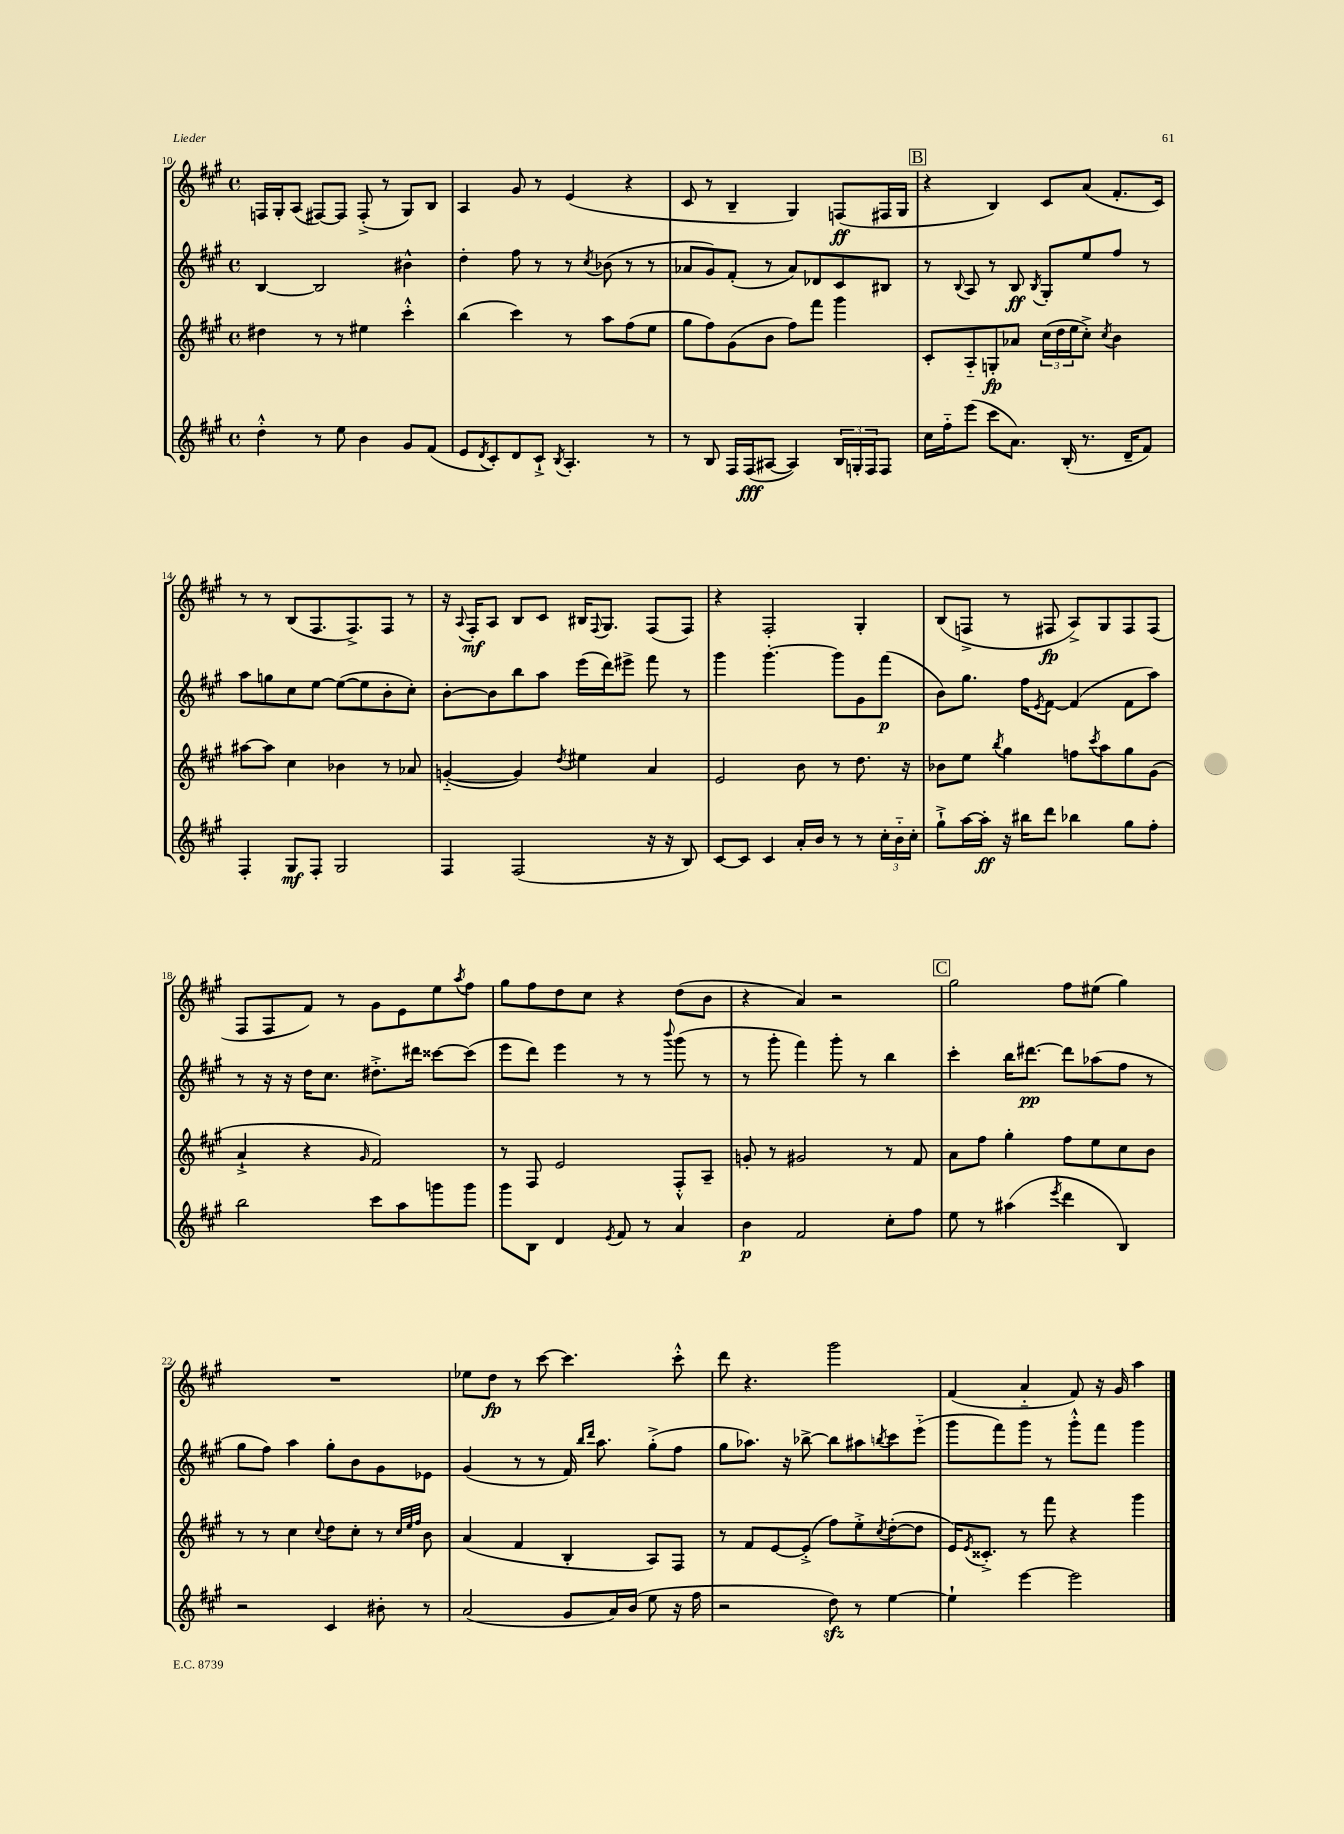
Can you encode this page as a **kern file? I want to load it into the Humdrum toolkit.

**kern	**kern	**kern	**kern
*staff4	*staff3	*staff2	*staff1
*clefG2	*clefG2	*clefG2	*clefG2
*k[f#c#g#]	*k[f#c#g#]	*k[f#c#g#]	*k[f#c#g#]
*M4/4	*M4/4	*M4/4	*M4/4
*met(c)	*met(c)	*met(c)	*met(c)
4dd'^^	4dd#	[4B	16F
.	.	.	16G#'
.	.	.	(8A
8r	8r	2B]	[8F#)
8ee	8r	.	8F#]
4b	4ee#	.	(8F#'^
.	.	.	8r
8g#	4ccc#'^^	4b#^^	8G#)
(8f#	.	.	8B
=	=	=	=
8e	(4bb	4dd'	4A
8qd	.	.	.
8c#')	.	.	.
8d	4ccc#)	8ff#	8g#
8c#`^	.	8r	8r
8qB	.	.	.
4.A'	8r	8r	(4e
.	.	8qcc#	.
.	8aa	(8b-	.
.	(8ff#	8r	4r
8r	8ee	8r	.
=	=	=	=
8r	8gg#	8a-	8c#
8B	8ff#)	8g#)	8r
16F#	(8g#	(8f#'	4B~
(16F#	.	.	.
[8A#	8b	8r	.
4A#])	8ff#)	8a-)	4G#)
.	8fff#	8d-	.
24B	4ggg#	8c#	(8F
24G'	.	.	.
24F#	.	.	.
8F#	.	8B#	16F#
.	.	.	16G#
=	=	=	=
16cc#	8c#'	8r	4r
16ff#'~	.	.	.
.	.	8qqB	.
(8eee	8A'~	8A	.
8ccc#	8G'	8r	4B)
8.a)	8a-	8B	.
.	.	8qB	.
.	(24cc#	8G#'	8c#
.	24dd	.	.
(16B'	.	.	.
.	24ee	.	.
8.r	8cc#'^)	8ee	(8a
.	8qcc#	.	.
.	4b	8ff#	8.f#'
16d~	.	.	.
8f#)	.	8r	.
.	.	.	16c#)
=	=	=	=
4F#'	[8aa#	8aa	8r
.	8aa#]	8gg	8r
8G#	4cc#	8cc#	(8B
8F#'	.	[8ee	8.F#
2G#	4b-	(8ee_	.
.	.	.	8.F#^)
.	.	8ee]	.
.	8r	8b'	8F#
.	8a-	8cc#')	8r
=	=	=	=
4F#	([4g'~	[8b'	16r
.	.	.	8qqA
.	.	.	16F#'
.	.	8b]	8A
(2F#	4g])	8bb	8B
.	.	8aa	8c#
.	8qdd	.	.
.	4ee#	(16eee	16B#
.	.	.	8qqF#
.	.	16ddd)	8.G#
.	.	8eee#^	.
16r	4a	8fff#	(8F#
16r	.	.	.
8B)	.	8r	8F#)
=	=	=	=
[8c#	2e	4ggg#	4r
8c#]	.	.	.
4c#	.	[4.ggg#'	2F#'
16a'	8b	.	.
16b	.	.	.
8r	8r	8ggg#]	.
8r	8.dd	8g#	4G#'
24cc#'	.	(8fff#	.
24b'~	.	.	.
.	16r	.	.
24cc#'	.	.	.
=	=	=	=
8gg#`^	8b-	8b)	(8B
[16aa	8ee	8.gg#	8F^
16aa']	.	.	.
.	8qbb	.	.
16r	4gg#	.	8r
16bb#	.	16ff#	.
.	.	8qe	.
8ddd	.	[8f#	8F#
4bb-	8ff	(4f#]	8A^)
.	8qccc#	.	.
.	8aa	.	8G#
8gg#	8gg#	8f#	8F#
8ff#'	(8g#	8aa)	(8F#
=	=	=	=
2bb	4a`^	8r	8F#
.	.	16r	8F#
.	.	16r	.
.	4r	16dd	8f#)
.	.	8.cc#	.
.	.	.	8r
.	16qqg#	.	.
8ccc#	2f#)	8.dd#'^	8g#
8aa	.	.	8e
.	.	16ddd#	.
8ggg	.	[8ccc##	8ee
.	.	.	8qaa
8ggg	.	(8ccc##]	8ff#
=	=	=	=
8ggg#	8r	8eee	8gg#
8B	8F#	8ddd)	8ff#
4d	2e	4eee	8dd
.	.	.	8cc#
8qe	.	.	.
8f#	.	8r	4r
8r	.	8r	.
.	.	8qqbbb	.
4a	8F#'^^	(8ggg#	(8dd
.	8A~	8r	8b
=	=	=	=
4b	8g'	8r	4r
.	8r	8ggg#'	.
2f#	2g#	4fff#)	4a)
.	.	8ggg#'	2r
.	.	8r	.
8cc#'	8r	4bb	.
8ff#	8f#	.	.
=	=	=	=
8ee	8a	4ccc#'	2gg#
8r	8ff#	.	.
(4aa#	4gg#'	16bb	.
.	.	[8.ddd#	.
8qeee	.	.	.
4ddd	8ff#	8ddd#]	8ff#
.	8ee	(8aa-	(8ee#
4B)	8cc#	8ff#	4gg#)
.	8b	8r	.
=	=	=	=
2r	8r	8gg#	1r
.	8r	8ff#)	.
.	4cc#	4aa	.
.	8qqcc#	.	.
4c#	8dd	8gg#'	.
.	8cc#'	8b	.
8b#'	8r	8g#	.
.	32qqcc#	.	.
.	32qqee	.	.
.	32qqff#	.	.
8r	8b	8e-	.
=	=	=	=
(2a	(4a	(4g#	8ee-
.	.	.	8dd
.	4f#	8r	8r
.	.	8r	[8ccc#
8g#	4B'	16f#)	4.ccc#]
.	.	16qqbb	.
.	.	16qqddd	.
.	.	8.aa	.
16a)	.	.	.
(16b	.	.	.
8ee	8A)	(8gg#'^	.
16r	8F#	8ff#	8ccc#'^^
16ff#	.	.	.
=	=	=	=
2r	8r	8gg#	8ddd
.	8f#	8.aa-)	4.r
.	[8e	.	.
.	.	16r	.
.	(8e'^]	[8bb-^	.
8dd)	8ff#)	8bb-]	2ggg#
8r	8ee'^	8aa#	.
.	8qcc#	8qbb	.
[4ee	([8dd'	8ccc#	.
.	8dd]	(8eee'~	.
=	=	=	=
4ee`]	16e)	8ggg#	(4f#
.	8qe	.	.
.	8.c##'^	.	.
.	.	8fff#)	.
[4eee	8r	8ggg#	4a'~
.	8fff#	8r	.
2eee]	4r	8ggg#'^^	8f#)
.	.	8fff#	16r
.	.	.	16g#
.	4ggg#	4ggg#	4aa
==	==	==	==
*-	*-	*-	*-
